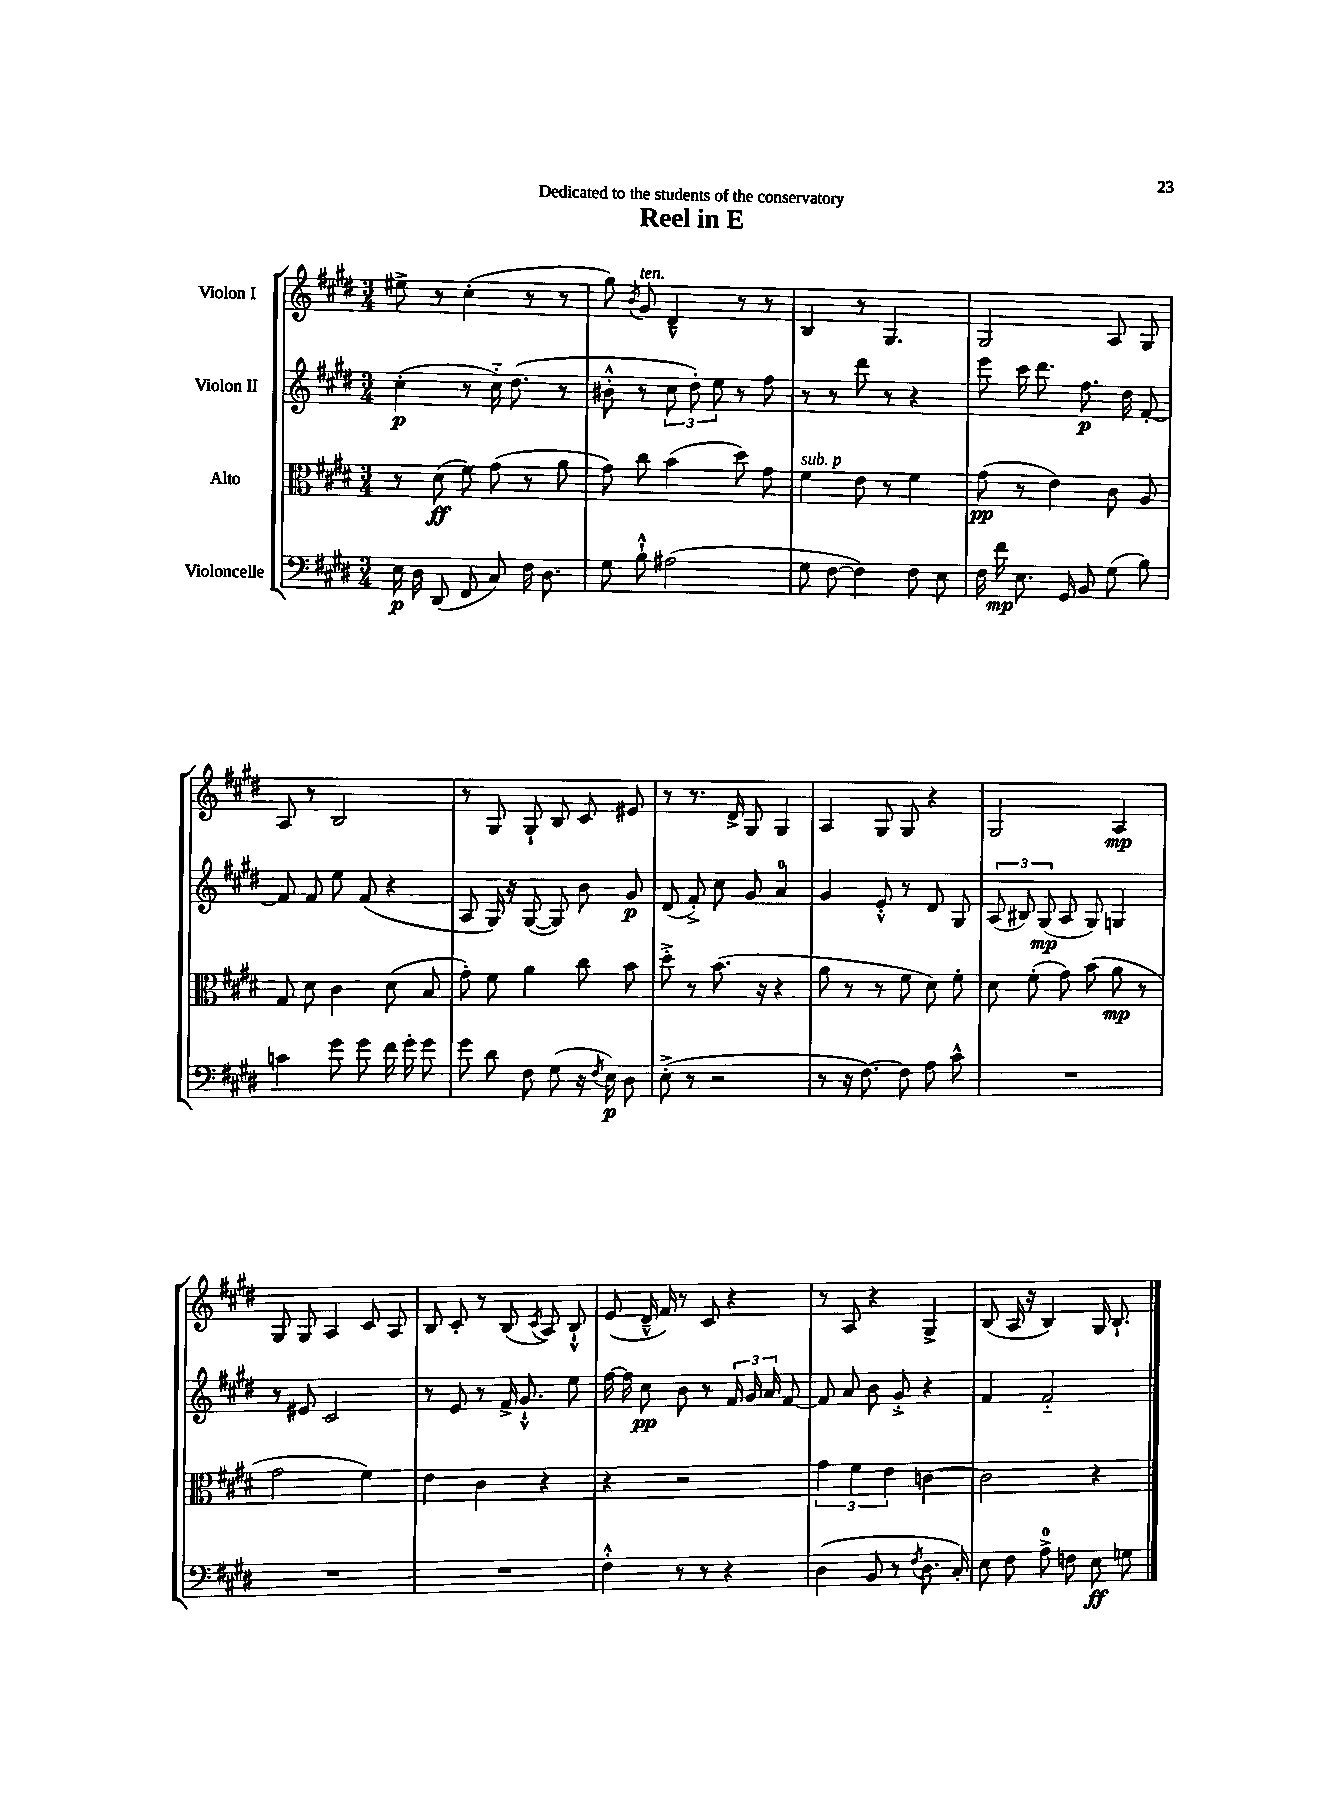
\header { title = "Reel in E" dedication = "Dedicated to the students of the conservatory" }
<<
\new StaffGroup <<
\new Staff = "s0" \with { instrumentName = "Violon I" } {
    \clef treble \key e \major \numericTimeSignature \time 3/4
    \autoBeamOff eis''8-> r8 cis''4-.( r8 r8 |
    gis''8) \acciaccatura { b'8 } gis'8^\markup { \italic "ten." } dis'4---^ r8 r8 |
    b4 r8 gis4. |
    gis2 a8 gis8 |
    a8 r8 b2 |
    r8 gis8 gis8-! b8 cis'8 eis'8 |
    r8 r8. dis'16-> gis8 gis4 |
    a4 gis8 gis8 r4 |
    gis2 a4\mp |
    gis8 gis8 a4 cis'8 a8 |
    b8 cis'8-. r8 b8( \acciaccatura { cis'8 } a8) b8-!-^ |
    e'8( dis'16---^ fis'16) r8 cis'8 r4 |
    r8 a8 r4 gis4-> |
    b8( a16 r16 b4) gis16 b8.-! \bar "|." |
}
\new Staff = "s1" \with { instrumentName = "Violon II" } {
    \clef treble \key e \major \numericTimeSignature \time 3/4
    \autoBeamOff cis''4-.\p( r8 cis''16-_) dis''8.( r8 |
    bis'8-.-^ r8 \tuplet 3/2 { cis''8 dis''8-.) e''8 } r8 fis''8 |
    r8 r8 dis'''8 r8 r4 |
    e'''8 cis'''16 dis'''8. fis''8.\p dis''16 fis'8~-. |
    fis'8 fis'8 e''8 fis'8( r4 |
    a8 gis16) r16 gis8~( gis8) b'8 gis'8\p |
    dis'8( fis'8-.->) cis''8 gis'8 a'4-0 |
    gis'4 e'8-.-^ r8 dis'8 gis8 |
    \tuplet 3/2 { a8( bis8) gis8\mp( } a8 gis8) g4 |
    r8 eis'8 cis'2 |
    r8 e'8 r8 fis'16-> gis'8.-!-^ e''8 |
    fis''16~ fis''16 cis''8\pp b'8 r8 \tuplet 3/2 { fis'16 gis'16 a'16 } fis'8~ |
    fis'8 a'8 b'8 gis'8-.-> r4 |
    fis'4 fis'2-_ \bar "|." |
}
\new Staff = "s2" \with { instrumentName = "Alto" } {
    \clef alto \key e \major \numericTimeSignature \time 3/4
    \autoBeamOff r8 dis'8\ff( fis'8) gis'8( r8 a'8 |
    gis'8) cis''8 b'4( dis''8) gis'8 |
    fis'4^\markup { \italic "sub. p" } e'8 r8 fis'4 |
    gis'8\pp( r8 e'4) cis'8 a8 |
    gis8 dis'8 cis'4 dis'8( b8 |
    gis'8-.) fis'8 a'4 cis''8 b'8 |
    dis''8-.-> r8 b'8.( r16 r4 |
    a'8 r8 r8 fis'8 dis'8) fis'8-. |
    dis'8 fis'8-.( gis'8) b'8( a'8\mp r8 |
    gis'2 fis'4) |
    e'4 cis'4 r4 |
    r4 r2 |
    \tuplet 3/2 { gis'4 fis'4 e'4 } c'4~ |
    c'2 r4 \bar "|." |
}
\new Staff = "s3" \with { instrumentName = "Violoncelle" } {
    \clef bass \key e \major \numericTimeSignature \time 3/4
    \autoBeamOff e16\p dis16 dis,8( fis,8 cis8) fis16 dis8. |
    gis8 b8-!-^ ais2( |
    gis8 fis8~ fis4) fis8 e8 |
    fis16 fis'16\mp e8. gis,16 b,8 gis8( b8) |
    c'4 gis'8 gis'8 fis'16 gis'16-. gis'8 |
    gis'8 dis'8 fis8 gis8( r16 \acciaccatura { fis8 } e16\p) dis8 |
    e8-.->( r8 r2 |
    r8 r16 fis8.~) fis8 a8 cis'8-^ |
    R2. |
    R2. |
    R2. |
    fis4-.-^ r8 r8 r4 |
    dis4( b,8 r8 \acciaccatura { fis8 } dis8. cis16-.) |
    e8 fis8 a8-0-> f8 e8\ff g8 \bar "|." |
}
>>
>>
\layout { \context { \Score \remove "Bar_number_engraver" } }
